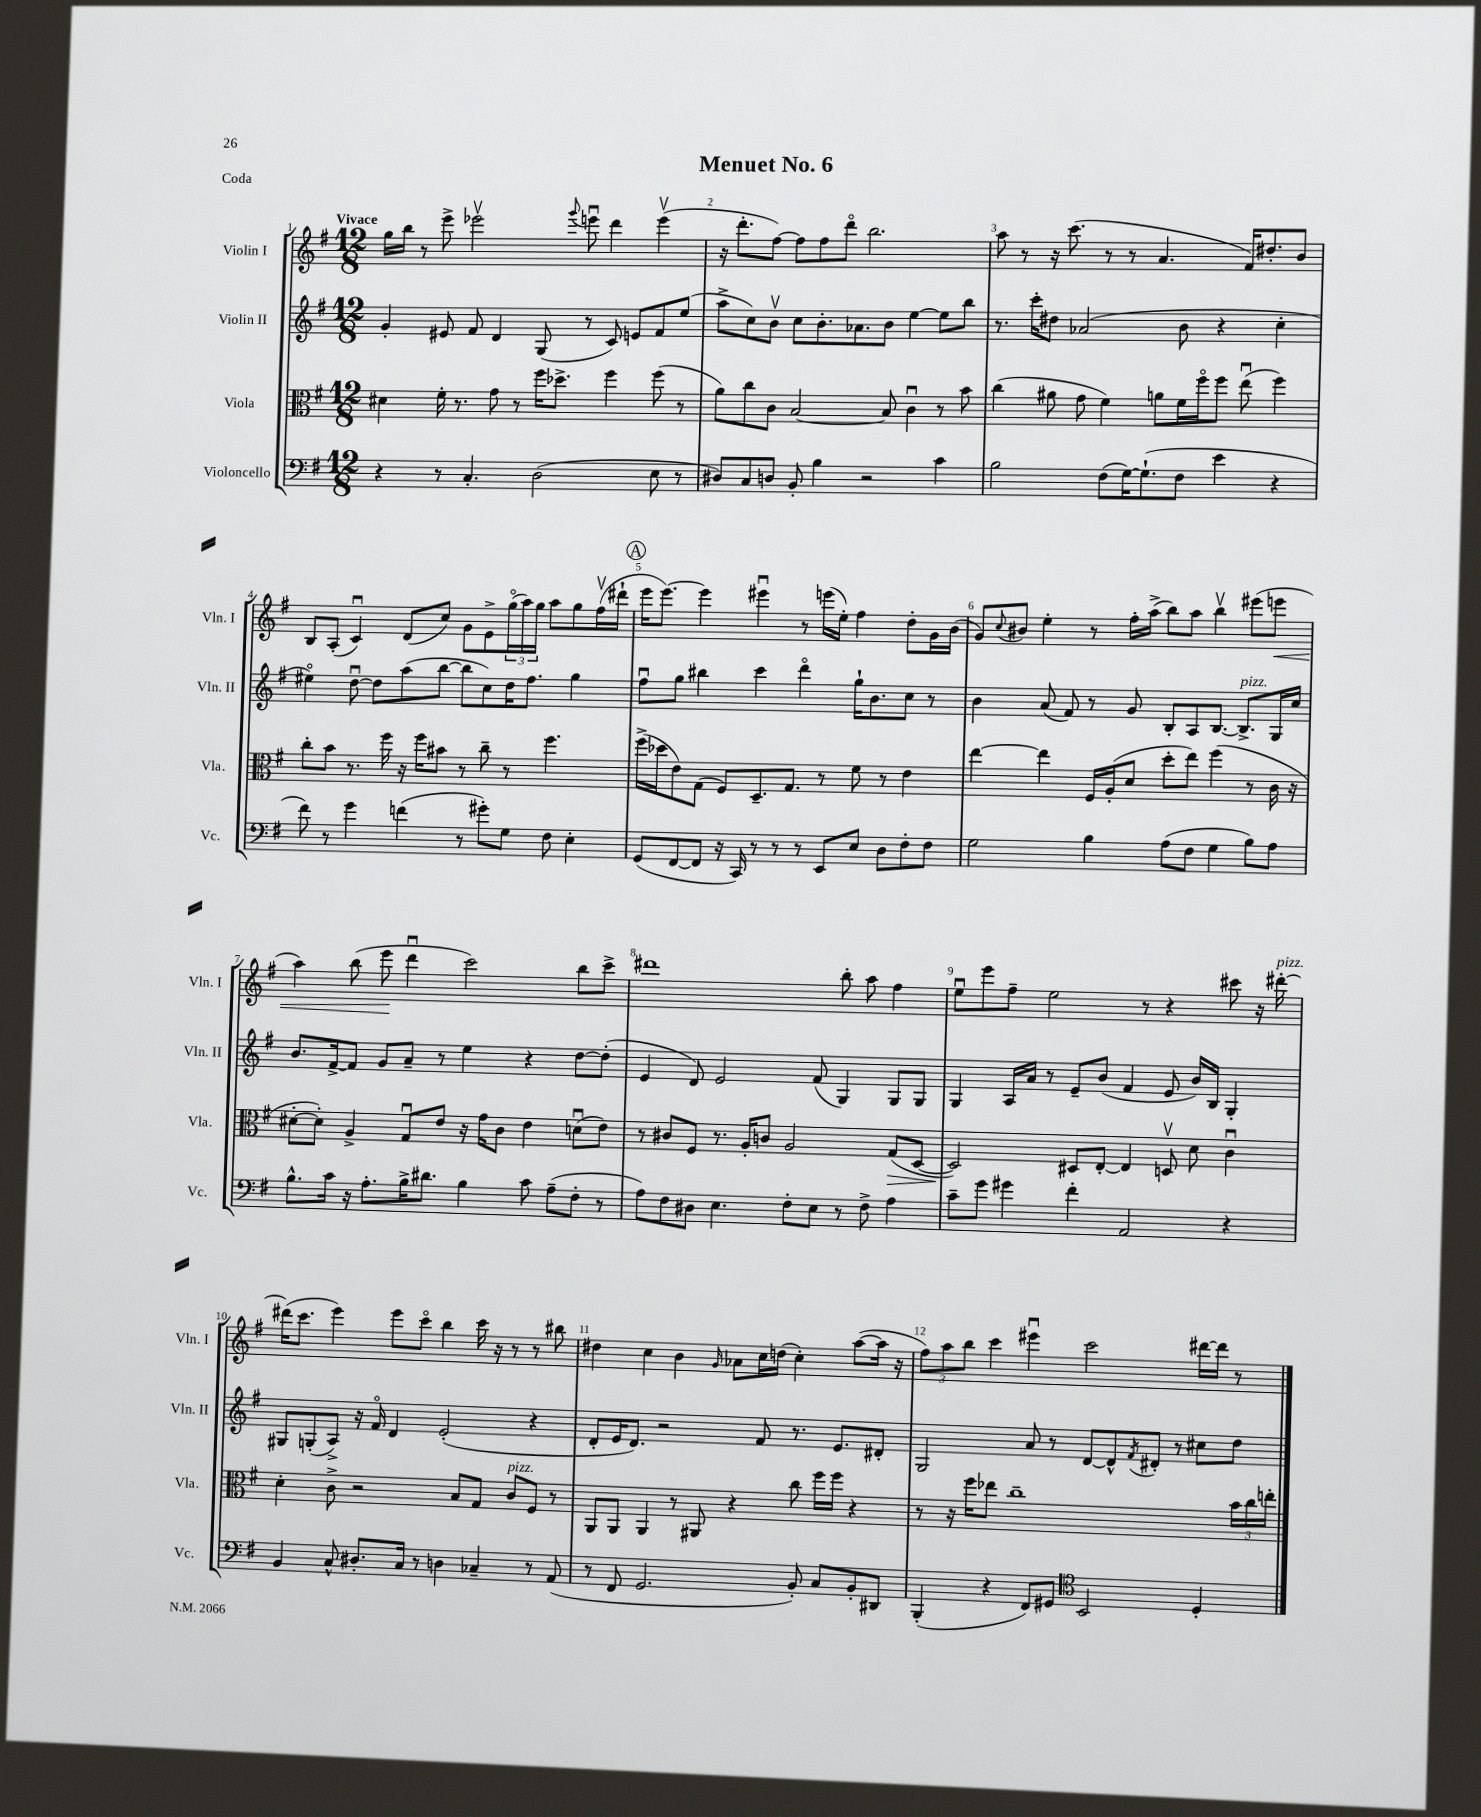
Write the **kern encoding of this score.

**kern	**kern	**kern	**kern
*staff4	*staff3	*staff2	*staff1
*clefF4	*clefC3	*clefG2	*clefG2
*k[f#]	*k[f#]	*k[f#]	*k[f#]
*M12/8	*M12/8	*M12/8	*M12/8
4r	4d#	4g'	16gg
.	.	.	16bb
.	.	.	8r
8r	16f#'	8e#	8eee^
.	8.r	.	.
4.C'	.	8f#	2eee-v
.	8g	4d	.
.	8r	.	.
(2D	16ff#	(8G	.
.	8.dd-^	.	.
.	.	.	8qqggg
.	.	8r	8eeeu
.	4ff#	8c)	4ddd
.	.	8e	.
8E	(8ff#	8f#	(4eeev
8r	8r	(8ee	.
=	=	=	=
8D#)	8a)	8aa^	16r
.	.	.	8.ddd'
8C	8cc	8cc)	.
8D	8c	8bv	[8ff#)
8BB'	[2B	8cc	8ff#]
4B	.	8.b'	8ff#
.	.	.	8dddo
.	.	8.a-	.
2r	.	.	2.bb
.	8B]	8b	.
.	4cu	[4ee	.
4c	8r	8ee]	.
.	8b	8bb	.
=	=	=	=
2B	(4cc	8.r	8aa
.	.	.	8r
.	.	16ccc'	.
.	8a#	8dd#	16r
.	.	.	(8.ccc
.	8g	(2a-	.
(8F#	4f#)	.	8r
[16G)	.	.	8r
(8.G`]	.	.	.
.	8a	.	4.a
8F#	16f#	8b	.
.	16ff#o	.	.
4e	8ff#	4r	.
.	(8eeu	.	16f#)
.	.	.	8.dd#'
4r	4ff#)	4cc'	.
.	.	.	8b
=	=	=	=
8f#)	8cc'	4ee#o)	8B
8r	8b	.	(8A'
4g	8.r	[8ddu	4cu)
.	.	8dd]	.
.	16ff#	.	.
(4f	16r	(8aa	(8d
.	16ff#	.	.
.	8b#	[8bb	8cc)
8r	8r	8bb]	8g
8g#')	8cc~	8cc)	8e^
8G	8r	16dd	(24ggo
.	.	.	24aa)
.	.	8.ff#	.
.	.	.	24gg
8F#	4.ff#	.	8aa
4E'	.	4gg	8gg
.	.	.	(16ff#v
.	.	.	16ddd#`
=	=	=	=
(8GG	(16ff#^	8ff#u	16eee
.	16dd-	.	[8.eee)
[8FF#	8e)	8gg	.
8FF#]	(8G	4bb#	4eee]
16r	8F#)	.	.
16CC)	.	.	.
8r	8.D~	4ccc	4eee#u
8r	.	.	.
.	8.G	.	.
8r	.	4dddo	8r
8EE	8r	.	(16eee
.	.	.	16ee')
8E	8f#	16gg`	4ff#
.	.	8.b	.
8D	8r	.	.
8F#'	4e	8cc	8dd'
8F#	.	8r	16g
.	.	.	(16b
=	=	=	=
2G	[4ee	4b	8g)
.	.	.	8qqcc
.	.	.	8b#
.	4ee]	(8a	4ee'
.	.	8f#)	.
4B	16F#	8r	8r
.	(16A'	.	.
.	8d	8g	16ff#'
.	.	.	(16aa^
(8A	8dd'	8B'	8bb)
8F#	8ee)	8A	8aa
4G	(4ff#	[8.B	4bbv
.	.	8.B^]	.
8B)	8r	.	(8eee#
8A	16c	16G	8eee
.	16r	16cc	.
=	=	=	=
8.B^^	[8d#'	8.b	4aa)
.	8d#'])	.	.
16c	.	[16f#^	.
16r	4A^	8f#]	(8bb
8.A'	.	.	.
.	.	8g	8eee
16B^	8Gu	8a~	4dddu
8.d#	.	.	.
.	8e	8r	.
4B	16r	4ee	2ccc)
.	16g	.	.
.	8c	.	.
8c	4e	4r	.
(8A~	.	.	.
8F#'	(8du	[8dd	8bb
8r	8e)	(8dd']	8ccc^
=	=	=	=
8A)	8r	4e	1ddd#
8F#	8c#	.	.
8D#	8F#	8d)	.
4.E	8.r	2e	.
.	16A'	.	.
.	8c	.	.
8F#'	2A	.	.
8E	.	(8f#	.
8r	.	4G)	8bb'
8F#^	.	.	8aa
4A	(8G	8G	4ff#
.	[8D	8G	.
=	=	=	=
8c~	2D])	4G	8eeu
8g	.	.	8eee
4g#	.	16A	8ff#~
.	.	16a	.
.	.	8r	2ee
4f#'	8D#	8e~	.
.	[8E'	(8b	.
2AA	4E]	4f#	.
.	.	.	8r
.	8Dv	8e	4r
.	8d	16b)	.
.	.	16B	.
4r	4cu	4G'	8ccc#
.	.	.	16r
.	.	.	[16ddd#'
=	=	=	=
4BB	4d'	8G#	(16ddd#]
.	.	.	8.ccc
.	.	(8G'	.
8C^^	8c^	8A^)	4eee)
8.D#'	2r	16r	.
.	.	16f#o	.
.	.	4d	8eee
16C	.	.	.
8r	.	.	8ccco
4D	.	(2e'	4bb
.	8B	.	.
4C-~	8G	.	16ccc
.	.	.	16r
.	8c	.	8r
8r	8F#	4r	8r
(8AA	8r	.	8bb#
=	=	=	=
8r	8AA	8d'	4dd#
8FF#	8AA	16e	.
.	.	8.d)	.
2.GG	4AA	.	4cc
.	.	2r	.
.	8r	.	4b
.	8AA#	.	.
.	.	.	16qqg
.	4r	.	8a-
.	.	8f#	16cc
.	.	.	(16dd
8BB')	8cc	8.r	4cc')
8C	16ff#	.	.
.	16ff#	8.e	.
8BB'	4r	.	([8aa
8DD#	.	8d#'	16aa]
.	.	.	16r
=	=	=	=
(4BBB'	8r	2G	12ff#)
.	.	.	12aa
.	16r	.	.
.	.	.	12bb
.	16ff#	.	.
4r	8ee-	.	4ccc
.	1cc~	.	.
8FF#)	.	8a	4eee#u
8GG#	.	8r	.
*clefC4	*	*	*
2BB	.	[8d	2ccc
.	.	8d^^]	.
.	.	8qf#	.
.	.	8d#'	.
.	.	8r	.
4D'	.	8cc#	[16ddd#
.	.	.	16ddd#]
.	24b	8dd	8r
.	24cc	.	.
.	24ee'	.	.
==	==	==	==
*-	*-	*-	*-
